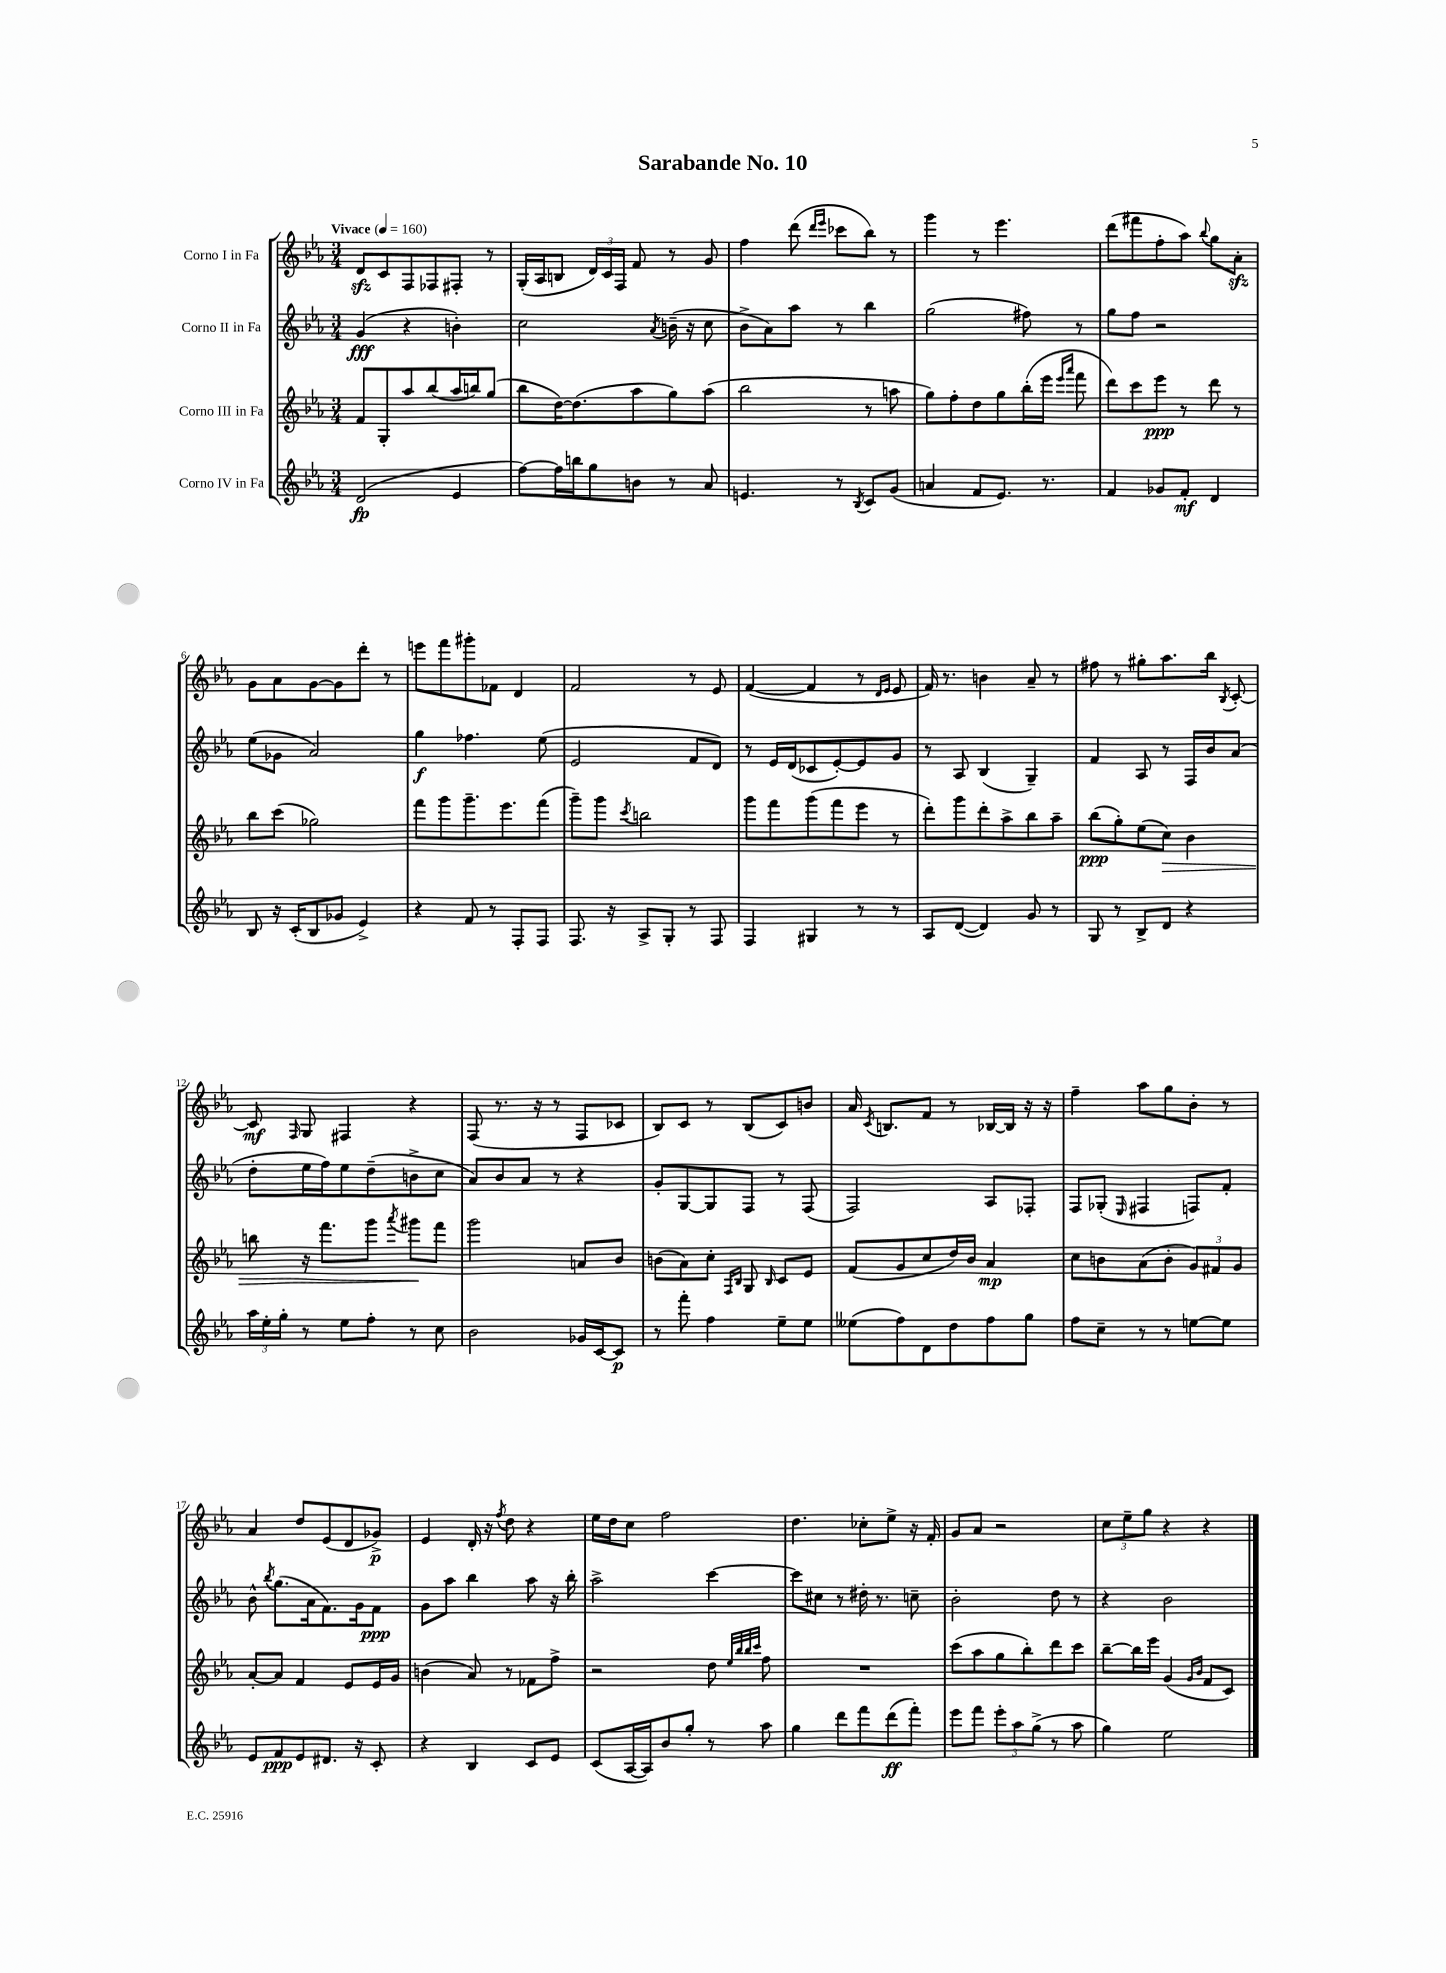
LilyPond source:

\header { title = "Sarabande No. 10" }
<<
\new StaffGroup <<
\new Staff = "s0" \with { instrumentName = "Corno I in Fa" } {
    \clef treble \key ees \major \numericTimeSignature \time 3/4 \tempo "Vivace" 4 = 160
    \autoBeamOff d'8[\sfz c'8 f8 fes8 fis8]-. r8 |
    g16[-.( aes16 b8] \tuplet 3/2 { d'16[) c'16 f16] } f'8 r8 g'8 |
    f''4 d'''8( \grace { d'''16[ ees'''16] } ces'''8[ bes''8]) r8 |
    g'''4 r8 ees'''4. |
    d'''8[( fis'''8 f''8-. aes''8]) \appoggiatura { bes''8 } g''8[ aes'8]-.\sfz |
    g'8[ aes'8 g'8~ g'8 d'''8]-. r8 |
    e'''8[ f'''8 gis'''8-. fes'8] d'4 |
    f'2 r8 ees'8 |
    f'4~( f'4 r8 \grace { d'16[ ees'16] } ees'8 |
    f'16) r8. b'4 aes'8-- r8 |
    fis''8 r8 gis''8[-. aes''8. bes''16] \acciaccatura { bes8 } c'8~-. |
    c'8\mf \grace { f16 } g8 fis4 r4 |
    f8( r8. r16 r8 f8[ ces'8] |
    bes8[) c'8] r8 bes8[( c'8) b'8] |
    aes'16 \acciaccatura { c'8 } b8.[ f'8] r8 bes16[~ bes16] r16 r16 |
    f''4-- aes''8[ g''8 bes'8]-. r8 |
    aes'4 d''8[ ees'8( d'8 ges'8]->\p) |
    ees'4 d'16-. r16 \acciaccatura { f''8 } d''8 r4 |
    ees''16[ d''16 c''8] f''2 |
    d''4. ces''8[-. ees''8]-> r16 f'16-. |
    g'8[ aes'8] r2 |
    \tuplet 3/2 { c''8[ ees''8-- g''8] } r4 r4 \bar "|." |
}
\new Staff = "s1" \with { instrumentName = "Corno II in Fa" } {
    \clef treble \key ees \major \numericTimeSignature \time 3/4
    \autoBeamOff g'4\fff( r4 b'4-.) |
    c''2 \acciaccatura { aes'8 } b'16--( r16 c''8 |
    bes'8[-> aes'8) aes''8] r8 bes''4 |
    g''2( fis''8) r8 |
    g''8[ f''8] r2 |
    ees''8[( ges'8] aes'2) |
    g''4\f fes''4. ees''8( |
    ees'2 f'8[ d'8]) |
    r8 ees'16[ d'16( ces'8 ees'8~-.) ees'8 g'8] |
    r8 aes8 bes4( g4--) |
    f'4 aes8 r8 f16[ bes'16 aes'8]( |
    d''8[-. ees''16 f''16) ees''8 d''8--( b'8-> c''8] |
    aes'8[) bes'8 aes'8] r8 r4 |
    g'8[-. g8~ g8 f8] r8 f8( |
    f2) aes8[ fes8]-. |
    f8[ ges8]-.( \grace { ees16 } fis4 f8[) f'8]-. |
    bes'8-^ \acciaccatura { bes''8 } g''8.[( aes'16 f'8.) g'16 f'8]\ppp |
    g'8[ aes''8] bes''4 aes''8 r16 bes''16-. |
    aes''2-> c'''4~ |
    c'''8[ cis''8] r8 dis''16-. r8. c''8-- |
    bes'2-. d''8 r8 |
    r4 bes'2 \bar "|." |
}
\new Staff = "s2" \with { instrumentName = "Corno III in Fa" } {
    \clef treble \key ees \major \numericTimeSignature \time 3/4
    \autoBeamOff f'8[ g8-. aes''8 bes''8( aes''16 b''16) g''8]( |
    bes''8[ d''16~) d''8.( aes''8 g''8) aes''8]( |
    bes''2 r8 a''8 |
    g''8[) f''8-. d''8 g''8 bes''16-.( ees'''16] \grace { ees'''16[ aes'''16] } f'''8 |
    d'''8[) c'''8 ees'''8]\ppp r8 d'''8 r8 |
    bes''8[ c'''8]( ges''2) |
    f'''8[ g'''8 g'''8.-- ees'''8. f'''8]( |
    g'''8[--) g'''8] \acciaccatura { c'''8 } b''2 |
    g'''8[ f'''8 g'''8( f'''8 ees'''8] r8 |
    d'''8[-.) g'''8 d'''8-. aes''8-> bes''8 aes''8]-- |
    bes''8[\ppp( g''8-.) ees''8( c''8]\>) bes'4 |
    b''8 r16 f'''8.[ g'''8] \acciaccatura { aes'''8 } gis'''8[\! f'''8] |
    g'''2 a'8[ bes'8] |
    b'8[( aes'8) c''8]-. \grace { f16[ bes16] } g8 \grace { bes16 } c'8[ ees'8] |
    f'8[( g'8 c''8 d''16) bes'16] aes'4\mp |
    c''8[ b'8 aes'8( b'8]-. \tuplet 3/2 { g'8[) fis'8 g'8] } |
    aes'8[~-. aes'8] f'4 ees'8[ ees'16 g'16] |
    b'4( aes'8) r8 fes'8[ f''8]-> |
    r2 d''8 \grace { ees''32[ bes''32 bes''32 c'''32] } f''8 |
    R2. |
    c'''8[( aes''8 g''8 bes''8-.) d'''8 c'''8] |
    bes''8[~-- bes''16 ees'''16] g'4( \grace { g'16[ bes'16] } f'8[ c'8]) \bar "|." |
}
\new Staff = "s3" \with { instrumentName = "Corno IV in Fa" } {
    \clef treble \key ees \major \numericTimeSignature \time 3/4
    \autoBeamOff d'2\fp( ees'4 |
    f''8[~) f''16 b''16 g''8 b'8] r8 aes'8 |
    e'4. r8 \acciaccatura { bes8 } c'8[ g'8]( |
    a'4 f'8[ ees'8.]) r8. |
    f'4 ges'8[ f'8]-.\mf d'4 |
    bes8 r16 c'16[-.( bes8 ges'8] ees'4->) |
    r4 f'8 r8 f8[-. f8] |
    f8. r16 aes8[-> g8]-. r8 f8 |
    f4 gis4 r8 r8 |
    aes8[ d'8]~( d'4) g'8 r8 |
    g8 r8 bes8[-> d'8] r4 |
    \tuplet 3/2 { aes''16[ ees''16-. g''16]-. } r8 ees''8[ f''8]-. r8 c''8 |
    bes'2 ges'16[ c'16~ c'8]\p |
    r8 f'''8-. f''4 ees''8[-- ees''8] |
    eeses''8[( f''8) d'8 d''8 f''8 g''8] |
    f''8[ c''8]-- r8 r8 e''8[~ e''8] |
    ees'8[ f'8\ppp ees'8 dis'8.] r16 c'8-. |
    r4 bes4 c'8[ ees'8] |
    c'8[( aes16~ aes16) bes'8 g''8]-. r8 aes''8 |
    g''4 d'''8[ f'''8 d'''8\ff( f'''8]-.) |
    ees'''8[ f'''8] \tuplet 3/2 { ees'''8[-. aes''8 g''8]->( } r8 aes''8 |
    g''4) ees''2 \bar "|." |
}
>>
>>
